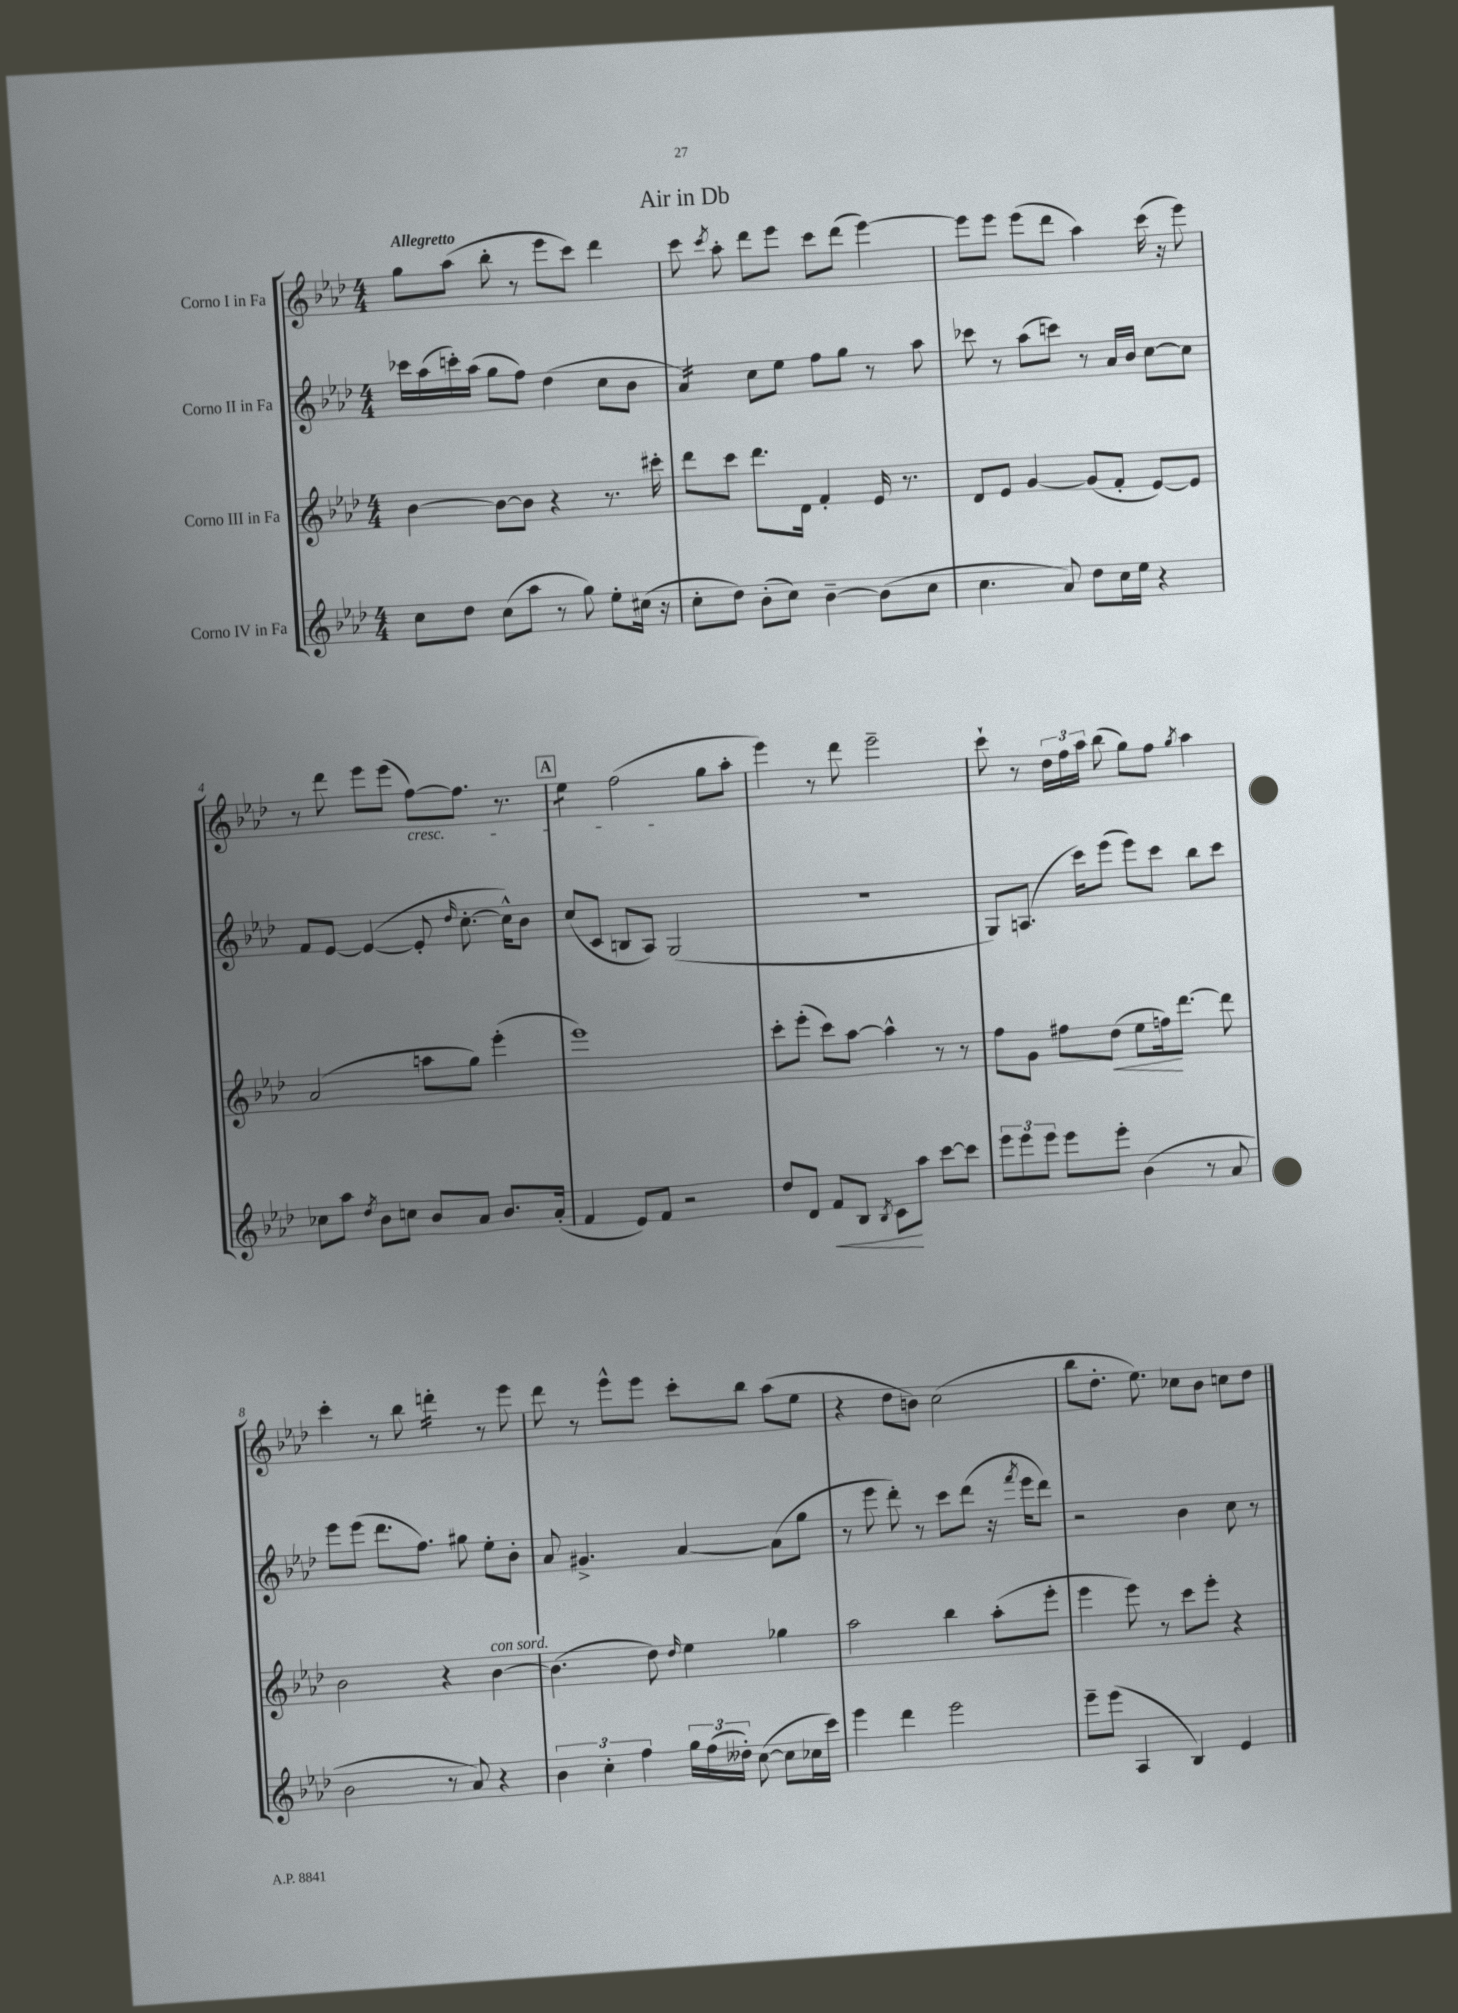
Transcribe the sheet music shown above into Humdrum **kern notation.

**kern	**kern	**kern	**kern
*staff4	*staff3	*staff2	*staff1
*clefG2	*clefG2	*clefG2	*clefG2
*k[b-e-a-d-]	*k[b-e-a-d-]	*k[b-e-a-d-]	*k[b-e-a-d-]
*M4/4	*M4/4	*M4/4	*M4/4
8cc	[4b-	16ccc-	8gg
.	.	(16aa-	.
8dd-	.	16ccc')	(8aa-
.	.	(16aa-	.
(8cc	8b-_	8gg	8bb-'
8aa-	8b-]	8ff)	8r
8r	4r	(4dd-	8eee-
8gg)	.	.	8ccc)
8ee-'	8.r	8cc	4ddd-
(16cc#	.	8b-	.
16r	16ccc#'	.	.
=	=	=	=
8cc'	8ddd-	4a-)	8ccc
.	.	.	8qccc
8dd-)	8ccc	.	8aa-'
(8b-'	8.ddd-	8cc	8ddd-
8cc)	.	8ee-	8eee-
.	16d-	.	.
[4b-~	4f'	8ff	8ccc
.	.	8gg	(8ddd-
(8b-]	16e-	8r	[4eee-)
.	8.r	.	.
8cc	.	8aa-	.
=	=	=	=
4.cc	8d-	8ccc-	8eee-]
.	8e-	8r	8eee-
.	[4g	(8aa-	(8eee-
8a-)	.	8ccc)	8ddd-
8dd-	(8g]	8r	4aa-)
16cc	8f'	16a-	.
16ee-	.	16b-	.
4r	[8e-)	[8cc	(16ccc
.	.	.	16r
.	8e-]	8cc]	8eee-)
=	=	=	=
8cc-	(2a-	8f	8r
8aa-	.	[8e-	8ddd-
8qdd-	.	.	.
8b-	.	(4e-_	8eee-
8cc	.	.	(8eee-
8b-	8aa	8e-']	[8ff)
.	.	16qqdd-	.
8a-	8gg)	[8.cc'	8.ff]
8.b-	(4eee-'	.	.
.	.	16cc^^])	8.r
.	.	8b-	.
(16a-'	.	.	.
=	=	=	=
4f	1eee-)	(8cc	4ee-
.	.	8c	.
8e-)	.	8B	(2ff
8f	.	8A-)	.
2r	.	(2G	.
.	.	.	8gg
.	.	.	8aa-'
=	=	=	=
8dd-	8ccc'	1r	4eee-)
8d-	(8eee-'	.	.
8f	8ccc)	.	8r
8B-	[8aa-	.	8ddd-
8qB-	.	.	.
8c	4aa-^^]	.	2eee-~
8aa-	.	.	.
[8ccc	8r	.	.
8ccc]	8r	.	.
=	=	=	=
12eee-	8ff	8G)	8ccc`
12eee-	.	.	.
.	8g	(8.A	8r
12eee-	.	.	.
8eee-	8ff#	.	24dd-
.	.	.	24ff
.	.	16ccc)	.
.	.	.	24aa-
8eee-'	(8dd-	(8eee-	(8bb-
(4b-	8ee-	8eee-)	8gg)
.	16ff)	8ccc	8ff
.	[8.ddd-	.	.
.	.	.	8qgg
8r	.	8bb-	4aa-
8a-	8ddd-]	8ccc	.
=	=	=	=
2b-	2b-	8eee-	4ccc'
.	.	(8eee-	.
.	.	8.ddd-	8r
.	.	.	8bb-
.	.	8.ff)	.
8r	4r	.	4ddd'
8a-)	.	8gg#	.
4r	[4b-	8ee-'	8r
.	.	8b-'	8eee-
=	=	=	=
6b-	(4.b-]	8a-	8ddd-
.	.	4.g#^	8r
6cc'	.	.	.
.	.	.	8eee-^^
6ff	.	.	.
.	8dd-)	.	8eee-
.	16qqdd-	.	.
24gg	4ee-	[4a-	8ccc'
(24ff	.	.	.
24dd--')	.	.	.
([8cc	.	.	8bb-
8cc]	4gg-	(8a-]	(8aa-
16cc-	.	8gg	8ee-
16ccc)	.	.	.
=	=	=	=
4eee-	2aa-	8r	4r
.	.	8eee-	.
4ddd-	.	8ddd-')	8dd-
.	.	8r	8b)
2eee-	4bb-	8ccc	(2cc
.	.	(8ddd-	.
.	(8aa-'	16r	.
.	.	8qfff	.
.	.	16eee-	.
.	8eee-'	8ddd-)	.
=	=	=	=
8eee-~	4eee-	2r	8bb-
(8eee-	.	.	8.dd-'
4A-	8eee-)	.	.
.	.	.	8.ee-)
.	8r	.	.
4B-)	8ccc	4b-	8cc-
.	8eee-'	.	8b-
4e-	4r	8cc	8cc
.	.	8r	8dd-
==	==	==	==
*-	*-	*-	*-
